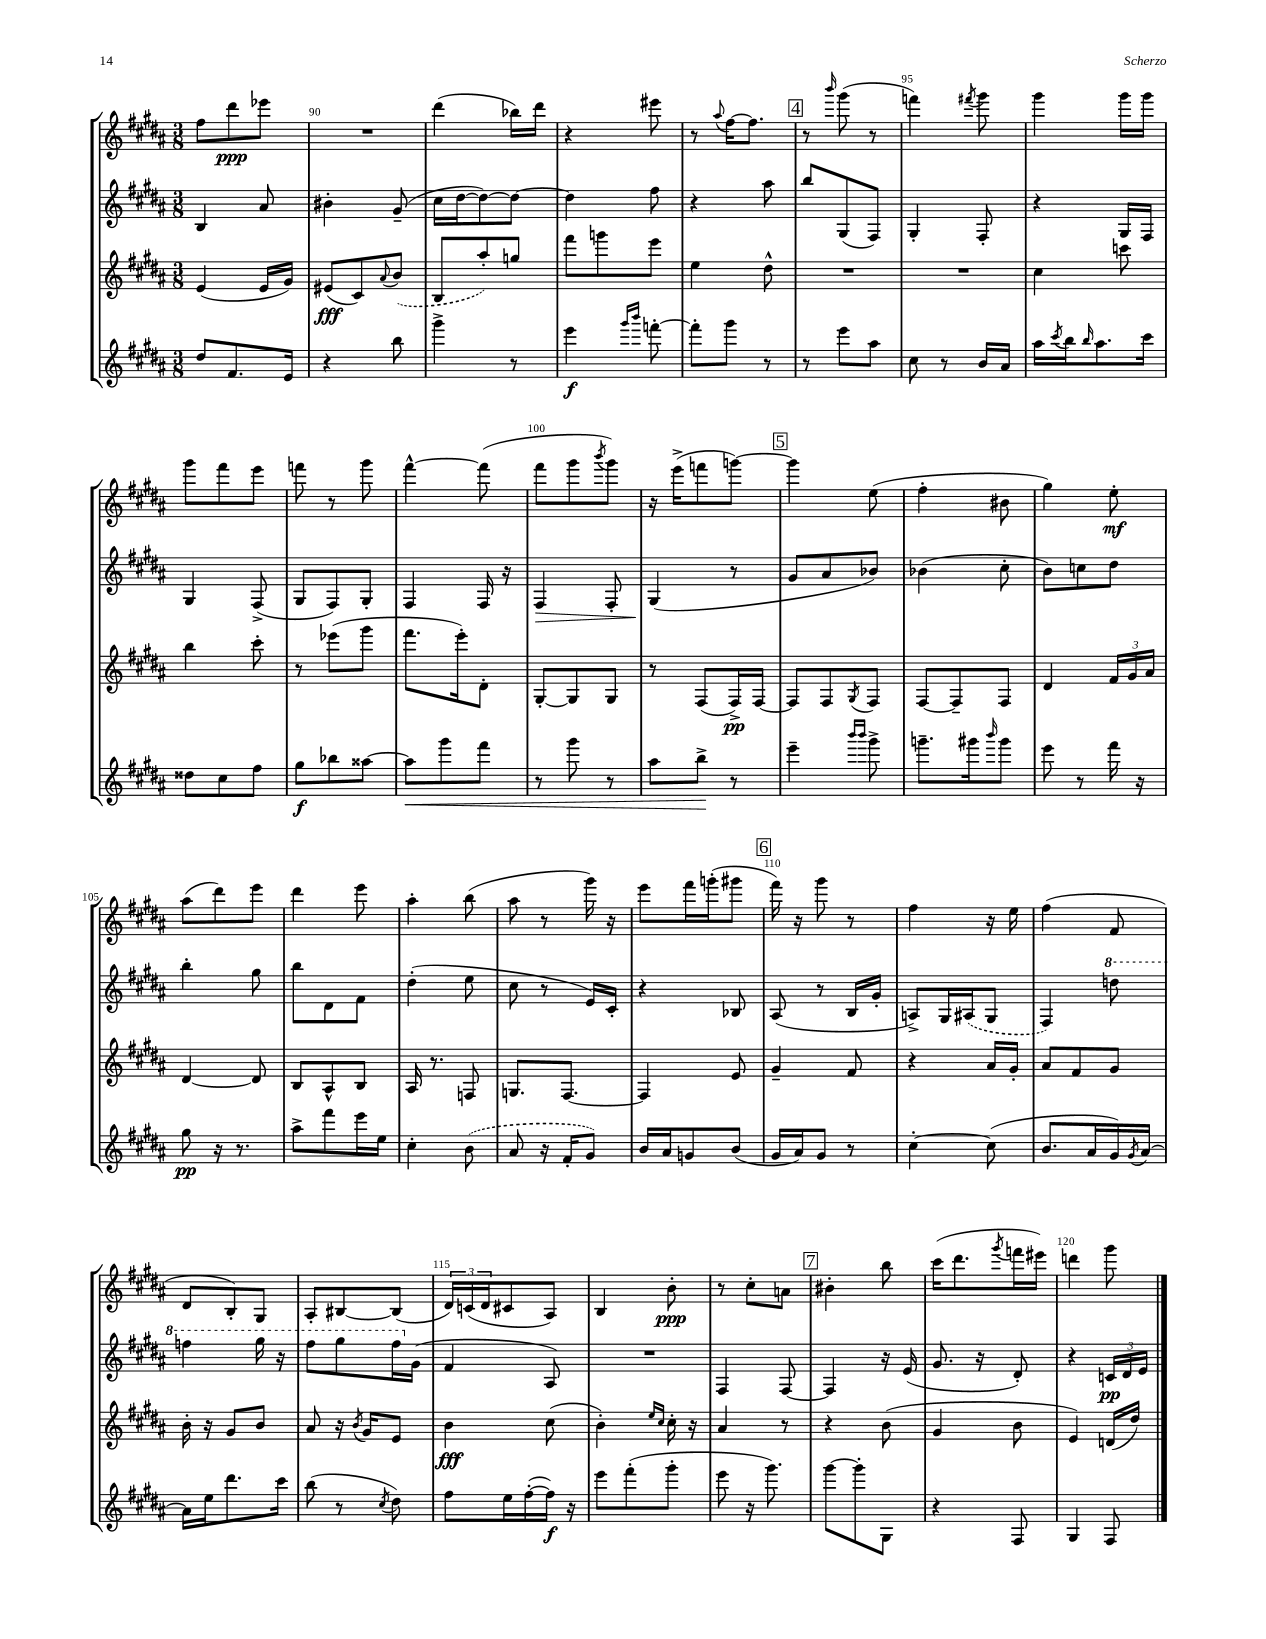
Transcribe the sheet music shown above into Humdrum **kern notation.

**kern	**dynam	**kern	**dynam	**kern	**dynam	**kern	**dynam
*part4	*part4	*part3	*part3	*part2	*part2	*part1	*part1
*staff4	*staff4	*staff3	*staff3	*staff2	*staff2	*staff1	*staff1
*clefG2	*	*clefG2	*	*clefG2	*	*clefG2	*
*k[f#c#g#d#a#]	*	*k[f#c#g#d#a#]	*	*k[f#c#g#d#a#]	*	*k[f#c#g#d#a#]	*
*M3/8	*	*M3/8	*	*M3/8	*	*M3/8	*
=89	=89	=89	=89	=89	=89	=89	=89
8dd#/L	.	(4e/	.	4B/	.	8ff#\L	.
8.f#/	.	.	.	.	.	8ddd#\	ppp
.	.	16e/LL	.	8a#/	.	8eee-X\J	.
16e/Jk	.	16g#/JJ)	.	.	.	.	.
=90	=90	=90	=90	=90	=90	=90	=90
4r	.	(8e#X/L	fff	4b#X'\	.	4.r	.
.	.	8c#/)	.	.	.	.	.
.	.	8qqa#/	.	.	.	.	.
8bb\	.	(8b/J	.	(8g#~/	.	.	.
=91	=91	=91	=91	=91	=91	=91	=91
4ggg#^\	.	8B/L	.	16cc#\LL	.	(4ddd#\	.
.	.	.	.	[16dd#\J	.	.	.
.	.	8aa#'/)	.	8dd#\_)	.	.	.
8r	.	8ggn/J	.	8dd#\J_	.	16bb-X\LL)	.
.	.	.	.	.	.	16ddd#\JJ	.
=92	=92	=92	=92	=92	=92	=92	=92
4eee\	f	8fff#\L	.	4dd#\]	.	4r	.
.	.	8gggn\	.	.	.	.	.
16qqggg#/LL	.	.	.	.	.	.	.
16qqbbb/JJ	.	.	.	.	.	.	.
[8fffn'\	.	8eee\J	.	8ff#\	.	8eee#X\	.
=93	=93	=93	=93	=93	=93	=93	=93
8fff'\L]	.	4ee\	.	4r	.	8r	.
.	.	.	.	.	.	8qqaa#/	.
8ggg#\J	.	.	.	.	.	[16ff#\KL	.
.	.	.	.	.	.	8.ff#\J]	.
8r	.	8dd#^^\	.	8aa#\	.	.	.
!!LO:REH:place=s1:t=4
=94	=94	=94	=94	=94	=94	=94	=94
8r	.	4.r	.	8bb/L	.	8r	.
.	.	.	.	.	.	16qqbbb/	.
8eee\L	.	.	.	(8G#/	.	(8ggg#\	.
8aa#\J	.	.	.	8F#/J)	.	8r	.
=95	=95	=95	=95	=95	=95	=95	=95
8cc#\	.	4.r	.	4G#'/	.	4fffn\)	.
8r	.	.	.	.	.	.	.
.	.	.	.	.	.	8qfff#X/	.
16b/LL	.	.	.	8F#'/	.	8ggg#\	.
16a#/JJ	.	.	.	.	.	.	.
=96	=96	=96	=96	=96	=96	=96	=96
16aa#\LL	.	4cc#\	.	4r	.	4ggg#\	.
8qccc#/	.	.	.	.	.	.	.
16bb\J	.	.	.	.	.	.	.
16qqbb/	.	.	.	.	.	.	.
8.aa#\	.	.	.	.	.	.	.
.	.	8cccn\	.	16G#/LL	.	16ggg#\LL	.
16ccc#\Jk	.	.	.	16F#/JJ	.	16ggg#\JJ	.
!!LO:LB:g=z
=97	=97	=97	=97	=97	=97	=97	=97
8dd##X\L	.	4bb\	.	4G#/	.	8ggg#\L	.
8cc#\	.	.	.	.	.	8fff#\	.
8ff#\J	.	8ccc#'\	.	(8F#^/	.	8eee\J	.
=98	=98	=98	=98	=98	=98	=98	=98
8gg#\L	f	8r	.	8G#/L	.	8fffn\	.
8bb-X\	.	(8eee-X\L	.	8F#/)	.	8r	.
[8aa##X\J	.	8ggg#\J	.	8G#'/J	.	8ggg#\	.
=99	=99	=99	=99	=99	=99	=99	=99
!	!LO:HP:b	!	!	!	!	!	!
8aa##\L]	<	8.fff#\L	.	4F#/	.	[4fff#^^\	.
8ggg#\	.	.	.	.	.	.	.
.	.	16eee'\k)	.	.	.	.	.
8fff#\J	.	8d#'\J	.	16F#/	.	(8fff#\]	.
.	.	.	.	16r	.	.	.
=100	=100	=100	=100	=100	=100	=100	=100
!	!	!	!	!	!LO:HP:b	!	!
8r	.	[8G#'/L	.	4F#/	>	8fff#\L	.
8ggg#\	.	8G#/]	.	.	.	8ggg#\	.
.	.	.	.	.	.	8qbbb/	.
8r	.	8G#/J	.	8F#'/	.	8ggg#\J)	.
=101	=101	=101	=101	=101	=101	=101	=101
8aa#\L	.	8r	.	(4G#/	.	16r	.
.	.	.	.	.	.	(16eee^\KL	.
8bb^\J	.	(8F#/L	.	.	.	8fffn\	.
8r	[	16F#^/L)	pp	8r	]	[8gggn\J)	.
.	.	[16F#/JJ	.	.	.	.	.
!!LO:REH:place=s1:t=5
=102	=102	=102	=102	=102	=102	=102	=102
4eee~\	.	8F#/L]	.	8g#/L	.	4ggg\]	.
.	.	8F#/	.	8a#/	.	.	.
16qqbbb/LL	.	.	.	.	.	.	.
16qqbbb/JJ	.	8qG#/	.	.	.	.	.
8ggg#^\	.	8F#/J	.	8b-X/J)	.	(8ee\	.
=103	=103	=103	=103	=103	=103	=103	=103
8.gggn~\L	.	[8F#/L	.	(4b-X\	.	4ff#'\	.
.	.	8F#~/]	.	.	.	.	.
16ggg#X\k	.	.	.	.	.	.	.
16qqbbb/	.	.	.	.	.	.	.
8ggg#\J	.	8F#/J	.	8cc#'\	.	8b#X\	.
=104	=104	=104	=104	=104	=104	=104	=104
8eee\	.	4d#/	.	8b\L)	.	4gg#\)	.
8r	.	.	.	8ccn\	.	.	.
16fff#\	.	24f#/LL	.	8dd#\J	.	8ee'\	mf
.	.	24g#/	.	.	.	.	.
16r	.	.	.	.	.	.	.
.	.	24a#/JJ	.	.	.	.	.
!!LO:LB:g=z
=105	=105	=105	=105	=105	=105	=105	=105
8gg#\	pp	[4d#/	.	4bb'\	.	(8aa#\L	.
16r	.	.	.	.	.	8ddd#\)	.
8.r	.	.	.	.	.	.	.
.	.	8d#/]	.	8gg#\	.	8eee\J	.
=106	=106	=106	=106	=106	=106	=106	=106
8aa#^\L	.	8B/L	.	8bb\L	.	4ddd#\	.
8fff#\	.	8A#^^/	.	8d#\	.	.	.
16eee\L	.	8B/J	.	8f#\J	.	8eee\	.
16ee\JJ	.	.	.	.	.	.	.
=107	=107	=107	=107	=107	=107	=107	=107
4cc#'\	.	16A#/	.	(4dd#'\	.	4aa#'\	.
.	.	8.r	.	.	.	.	.
(8b\	.	8Fn/	.	8ee\	.	(8bb\	.
=108	=108	=108	=108	=108	=108	=108	=108
8a#/	.	8.Gn/L	.	8cc#\	.	8aa#\	.
16r	.	.	.	8r	.	8r	.
16f#'/KL	.	[8.F#/J	.	.	.	.	.
8g#/J)	.	.	.	16e/LL)	.	16ggg#\)	.
.	.	.	.	16c#'/JJ	.	16r	.
=109	=109	=109	=109	=109	=109	=109	=109
16b/LL	.	4F#/]	.	4r	.	8eee\L	.
16a#/J	.	.	.	.	.	.	.
8gn/	.	.	.	.	.	16fff#\L	.
.	.	.	.	.	.	(16gggn'\J	.
(8b/J	.	8e/	.	8B-X/	.	8ggg#X\J	.
!!LO:REH:place=s1:t=6
=110	=110	=110	=110	=110	=110	=110	=110
16g#/LL	.	4g#~/	.	(8A#/	.	16fff#\)	.
16a#/J)	.	.	.	.	.	16r	.
8g#/J	.	.	.	8r	.	8ggg#\	.
8r	.	8f#/	.	16B/LL	.	8r	.
.	.	.	.	16g#'/JJ	.	.	.
=111	=111	=111	=111	=111	=111	=111	=111
[4cc#'\	.	4r	.	8An^/L)	.	4ff#\	.
.	.	.	.	16G#/L	.	.	.
.	.	.	.	(16A#X/J	.	.	.
(8cc#\]	.	16a#/LL	.	8G#/J	.	16r	.
.	.	16g#'/JJ	.	.	.	16ee\	.
=112	=112	=112	=112	=112	=112	=112	=112
8.b/L	.	8a#/L	.	4F#/)	.	(4ff#\	.
.	.	8f#/	.	.	.	.	.
16a#/L	.	.	.	.	.	.	.
*	*	*	*	*8va	*	*	*
16g#/)	.	8g#/J	.	8dddn\	.	8f#/	.
8qg#/	.	.	.	.	.	.	.
[16a#/JJ	.	.	.	.	.	.	.
!!LO:LB:g=z
=113	=113	=113	=113	=113	=113	=113	=113
16a#\LL]	.	16b'\	.	4fffn\	.	8d#/L	.
16ee\J	.	16r	.	.	.	.	.
8.ddd#\	.	8g#/L	.	.	.	8B'/)	.
.	.	8b/J	.	16ggg#\	.	8G#/J	.
16ccc#\Jk	.	.	.	16r	.	.	.
=114	=114	=114	=114	=114	=114	=114	=114
(8bb\	.	8a#/	.	8fff#\L	.	8A#'/L	.
8r	.	16r	.	8ggg#\	.	[8B#X/	.
.	.	8qb/	.	.	.	.	.
.	.	16g#/KL	.	.	.	.	.
8qcc#/	.	.	.	.	.	.	.
8dd#\)	.	8e/J	.	16fff#\L	.	(8B#/J]	.
*	*	*	*	*X8va	*	*	*
.	.	.	.	(16g#\JJ	.	.	.
=115	=115	=115	=115	=115	=115	=115	=115
8ff#\L	.	4b\	fff	4f#/	.	24d#/LL)	.
.	.	.	.	.	.	(24cn/	.
.	.	.	.	.	.	24d#/J	.
16ee\L	.	.	.	.	.	8c#X/	.
([16ff#'\	.	.	.	.	.	.	.
16ff#\JJ])	f	(8cc#\	.	8A#/)	.	8A#/J)	.
16r	.	.	.	.	.	.	.
=116	=116	=116	=116	=116	=116	=116	=116
8eee\L	.	4b'\)	.	4.r	.	4B/	.
(8fff#'\	.	.	.	.	.	.	.
.	.	16qqee/LL	.	.	.	.	.
.	.	16qqcc#/JJ	.	.	.	.	.
8ggg#'\J	.	16cc#'\	.	.	.	8b'\	ppp
.	.	16r	.	.	.	.	.
=117	=117	=117	=117	=117	=117	=117	=117
8eee\	.	4a#/	.	4F#/	.	8r	.
16r	.	.	.	.	.	8cc#'\L	.
8.ggg#\)	.	.	.	.	.	.	.
.	.	8r	.	[8F#/	.	8an\J	.
!!LO:REH:place=s1:t=7
=118	=118	=118	=118	=118	=118	=118	=118
[8ggg#\L	.	4r	.	4F#/]	.	4b#X'\	.
8ggg#'\]	.	.	.	.	.	.	.
8G#\J	.	(8b\	.	16r	.	8bb\	.
.	.	.	.	(16e/	.	.	.
=119	=119	=119	=119	=119	=119	=119	=119
4r	.	4g#/	.	8.g#/	.	(16ccc#\KL	.
.	.	.	.	.	.	8.ddd#\	.
.	.	.	.	16r	.	.	.
.	.	.	.	.	.	8qggg#/	.
8F#/	.	8b\	.	8d#'/)	.	16fffn\L	.
.	.	.	.	.	.	16eee#X\JJ)	.
=120	=120	=120	=120	=120	=120	=120	=120
4G#/	.	4e/)	.	4r	.	4dddn\	.
8F#/	.	(16dn/LL	.	24cn/LL	pp	8ggg#\	.
.	.	.	.	24d#/	.	.	.
.	.	16dd#/JJ)	.	.	.	.	.
.	.	.	.	24e/JJ	.	.	.
==	==	==	==	==	==	==	==
*-	*-	*-	*-	*-	*-	*-	*-
